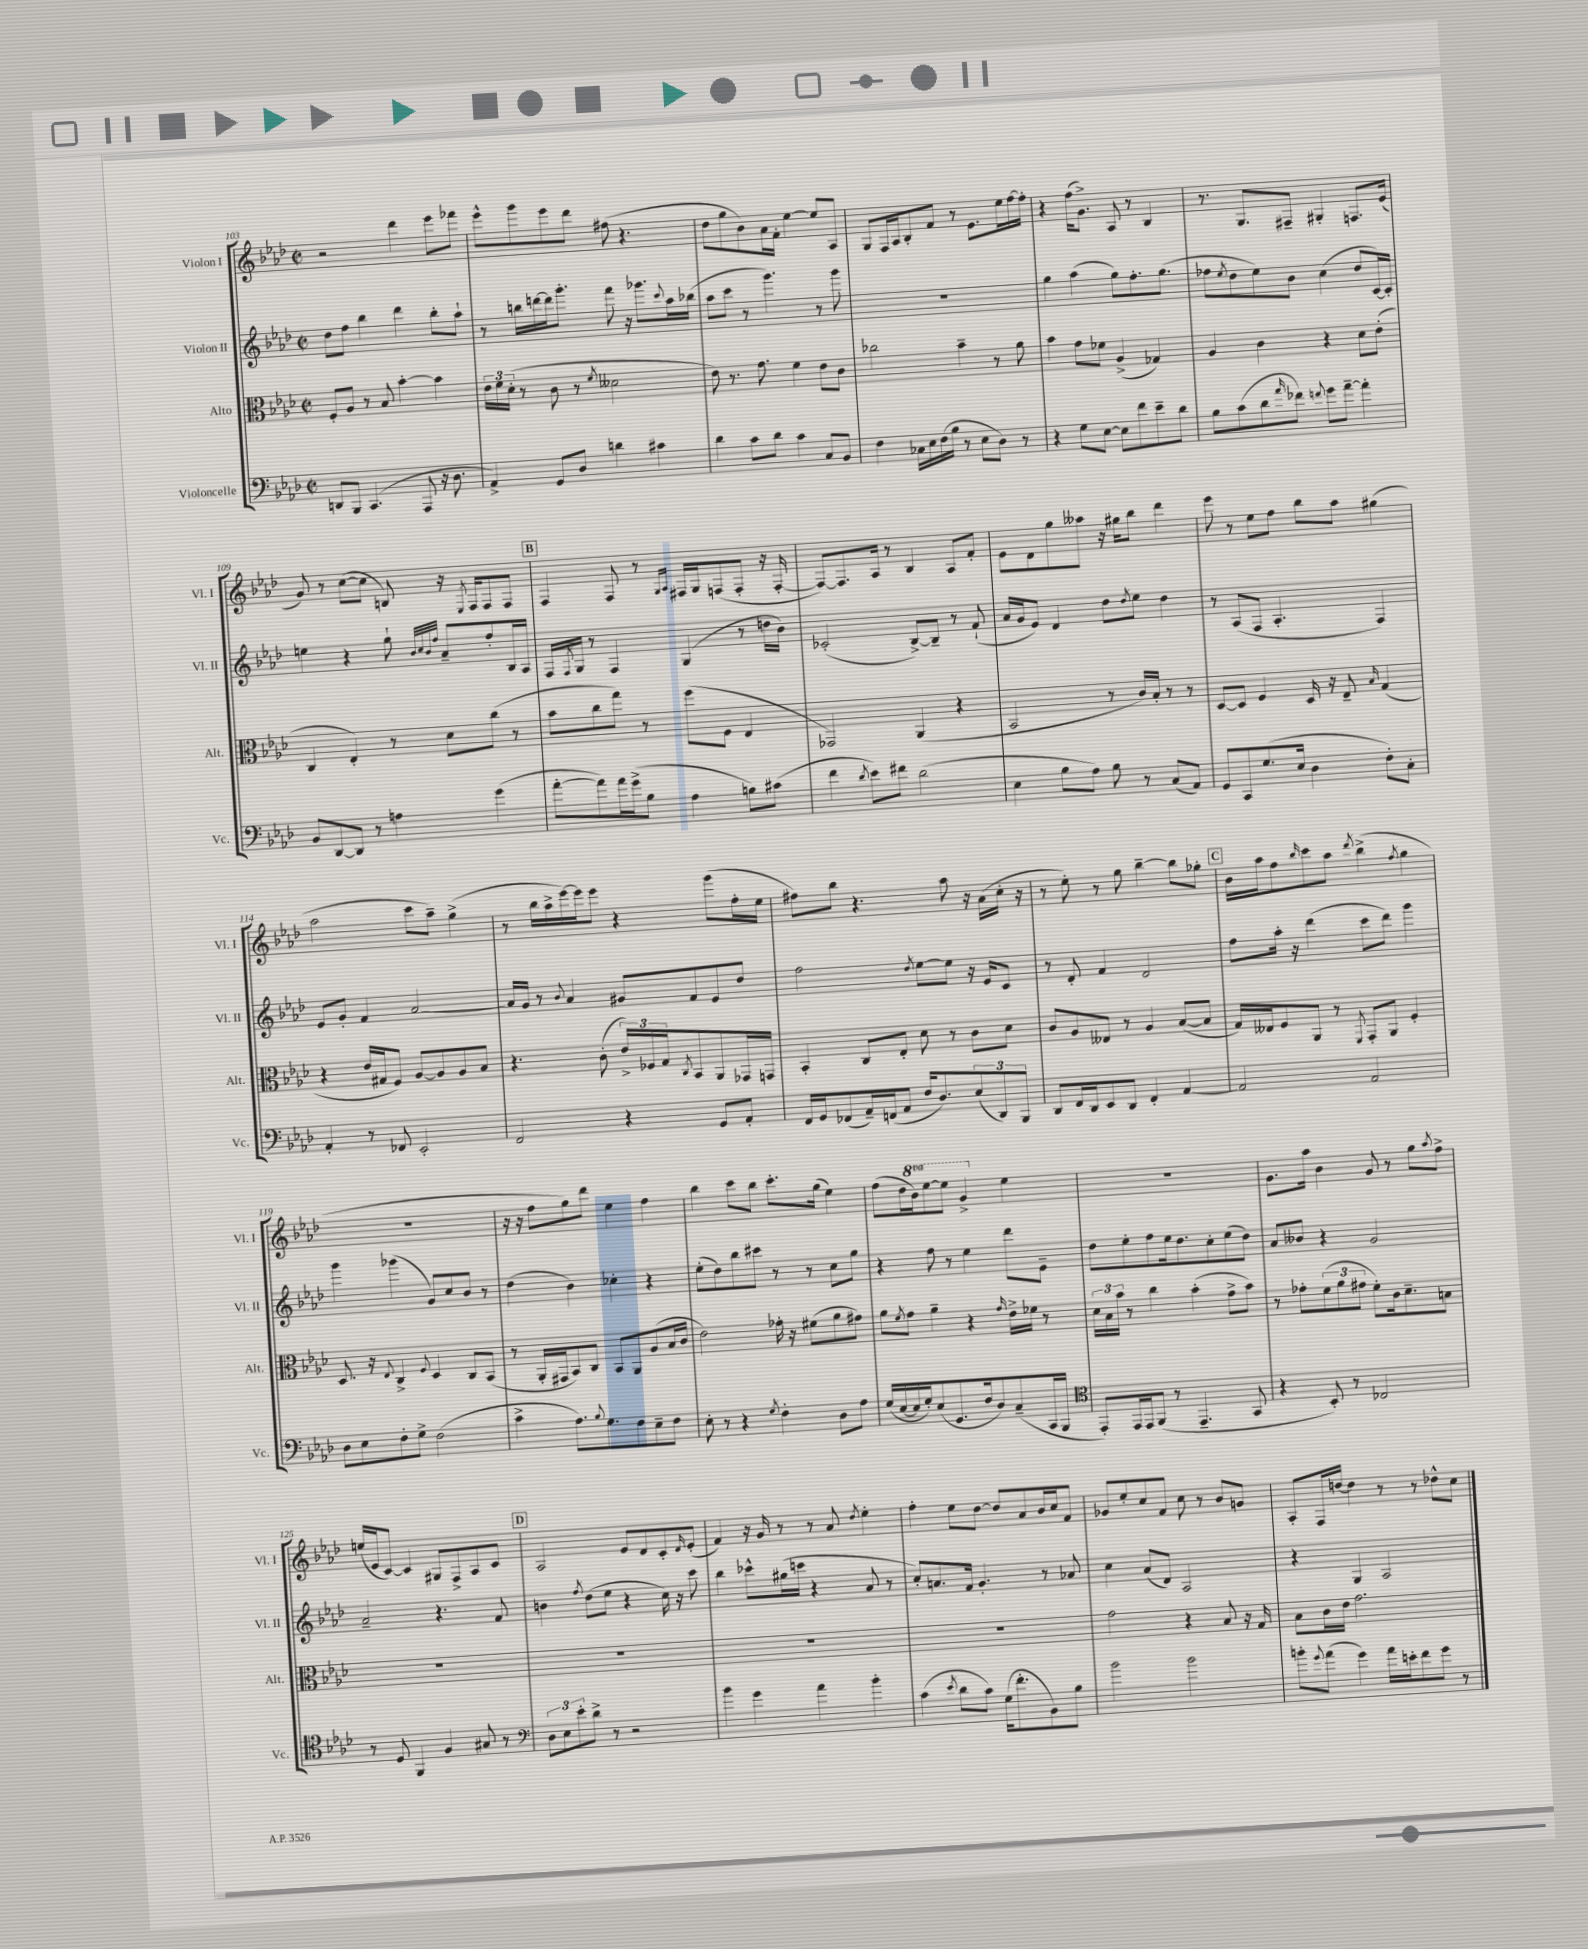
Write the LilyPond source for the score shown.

<<
\new StaffGroup <<
\new Staff = "s0" \with { instrumentName = "Violon I" shortInstrumentName = "Vl. I" } {
    \clef treble \key aes \major \defaultTimeSignature \time 2/2 \set Staff.ottavationMarkups = #ottavation-simple-ordinals
    r2 des'''4 ees'''8 fes'''8 |
    ees'''8-^ g'''8 ees'''8 des'''8 fis''8( r4. |
    des''8 g''8 bes'8) aes'16 f'16-. ees''4~ ees''8 aes8 |
    g8 f16 aes16 bes8-. f'8 r8 ees'8. ees''16 f''16~ f''16-. |
    r4 f''16( g'8.->) aes8 r8 bes4 |
    r8. g8. fis8-- gis4-. f8. ees'16( |
    g'8) r8 c''8~( c''8 b8) r16 \acciaccatura { ees8 } f16 f8 f8 |
    \mark \markup { \box "B" } f4 f8 r8 \grace { g16 aes16 } fis16 g16 f8( f8-. r16 f16~-. |
    f8~) f8. aes16 r8 bes4 aes8 f'8-. |
    ees'8 des'8 g''8 aeses''8 r16 gis''16 bes''8 des'''4 |
    ees'''8 r8 ees''8 f''8 bes''8 aes''8 gis''4( |
    aes''2 c'''8 aes''8--) g''4->( |
    r8 bes''16 aes''16-> ees'''16~) ees'''16 ees'''8 r4 g'''8( f''16-. ees''16 |
    fis''8) bes''8 r4. aes''8 r16 aes'16( c''16-. r16 |
    r8 ees''8-.) r8 g''8 bes''4~-- bes''8 ges''8-. |
    \mark \markup { \box "C" } bes'16 aes''16 f''8 \grace { bes''16 } c'''8 aes''8 \acciaccatura { des'''8 } bes''4->( \acciaccatura { f''8 } g''4 |
    R1 |
    r16 r16 f''8 g''8) des'''8 ees''4 f''4 |
    bes''4 c'''8 bes''8 c'''8.-. g''16( ees''4) |
    f''8( des''16 \ottava #1 bes''16) ees'''8~ ees'''8 g''4-> \ottava #0 ees''4 |
    R1 |
    g'8. aes''16 bes'4 g'8 r8 g''8 \acciaccatura { aes''8 } f''8-> |
    e''16( ees'16 c'8~) c'4 gis8 f8-> aes8 c'8 |
    \mark \markup { \box "D" } aes2 ees'8 des'8 c'8-. \grace { des'16 } ees'8-.( |
    f'4) r16 g'16 r8 r8 aes'8 \acciaccatura { des''8 } ees''4-. |
    f''4-. ees''8 des''8~ des''8 aes'8 bes'16 c''16 f'8 |
    ges'8 ees''8-. c''8 f'8 c''8 r8 bes'8 g'8 |
    aes8-. f16 d''16~ d''4 r8 r8 des''8-^ c''8 \bar "|." |
}
\new Staff = "s1" \with { instrumentName = "Violon II" shortInstrumentName = "Vl. II" } {
    \clef treble \key aes \major \defaultTimeSignature \time 2/2
    des''8 f''8 bes''4 des'''4 bes''8-. aes''8-! |
    r8 b''16 d'''16~ d'''16 g'''8.-. f'''8 r16 ges'''8. \appoggiatura { c'''8 } aes''16 bes''16( |
    aes''8 c'''8 r8 g'''4.) r8 g'''8 |
    R1 |
    g''4 aes''4( g''8) f''8.-. g''8.( |
    fes''8 \acciaccatura { ees''8 } des''8 ees''8) bes'8 c''4( des''8 c'16~) c'16-. |
    e''4 r4 g''8-! \grace { bes'32 c''32 bes'32 f''32 } aes'8-- f''8-. bes16 aes16 |
    \mark \markup { \box "B" } f16 \acciaccatura { f8 } g16 r8 f4 g4( r8 d''16 bes'16) |
    ces'2-.( bes8~->) bes8-- r8 f'8-!( |
    aes'16 g'16 ees'8) des'4 des''8 \acciaccatura { des''8 } ees''8 des''4 |
    r8 aes8( f8 aes4.-. f4) |
    ees'8 g'8-. f'4 aes'2~ |
    aes'16 g'16 r8 \appoggiatura { bes'8 } aes'4 gis'8 f'8 ees'8 des''8 |
    f''2 \acciaccatura { des''8 } ees''8~ ees''8 r16 ees'16 c'8 |
    r8 des'8-. f'4 des'2 |
    \mark \markup { \box "C" } f''8 aes''16-. r16 des'''4( c'''8 des'''8) g'''4 |
    g'''4 ges'''4( g'8) c''8 bes'8 r8 |
    des''4( bes'4) ces''4-. r4 |
    ees''8-.( des''8) bes''8 cis'''8 r8 r8 c''8 g''8 |
    r4 f''8 r8 ees''4 des'''8 ees'8-- |
    des''8 ees''8-. f''8 ees''16 des''8. c''8-. ees''8( des''8) |
    aes'8 beses'8 r4 g'2 |
    aes'2-- r4. f'8 |
    \mark \markup { \box "D" } b'4 \acciaccatura { f''8 } des''8( ees''8 r4 c''16) r16 c'''8 |
    bes''4 ces'''8-^ gis''16( c'''16 r4 aes'8 r8 |
    c''8-.) a'8. f'16 g'4.-. r8 aes'8 |
    c''4 aes'8( des'8) aes2 |
    r4 g4 aes2 \bar "|." |
}
\new Staff = "s2" \with { instrumentName = "Alto" shortInstrumentName = "Alt." } {
    \clef alto \key aes \major \defaultTimeSignature \time 2/2
    f8-. aes8 r8 bes8 bes'4~-. bes'4 |
    \tuplet 3/2 { ees'16 f'16 des'16-.( } r8 c'8 r8 \acciaccatura { f'8 } deses'2 |
    ees'8) r8. g'8. f'4 ees'8 c'8 |
    ces''2 bes'4-- r8 aes'8 |
    bes'4 g'8 fes'8 aes4->( ges4) |
    aes4 c'4 r4 des'8 ees'8-.( |
    c4 ees4-.) r8 des'8 c''8( r8 |
    \mark \markup { \box "B" } bes'8 c''8 g''8) r8 f''8( f8 ees4 |
    ges,2) aes,4( r4 |
    bes,2 r8 c'16) bes16-. r8 r8 |
    des8~ des8 f4 des16 r16 ees8-- \grace { bes16 } g4( |
    r4 ees'16 gis16 f8) aes8~ aes8 aes8 bes8 |
    r4. c'8-.( \tuplet 3/2 { ees'16->) fes16 g16 } \acciaccatura { c8 } bes,8 aes,8 ges,16 g,16 |
    bes,4-. c8 ees8-. des'8 r8 c'8 des'8 |
    c'8 aes8 eeses8 r8 aes4 bes8~( bes8 |
    \mark \markup { \box "C" } g16) eeses16 f8 aes,8 r8 \acciaccatura { f,8 } g,8-. aes,8 f4-. |
    des8. r16 \appoggiatura { ees8 } c4-> \appoggiatura { f8 } des4 c8 bes,8( |
    r8 aes,16-. gis,16 bes,8) c8 bes,8 aes,8 aes8( bes16 c'16 |
    ees'2) ges'16-. r16 fis'8( aes'8 gis'8) |
    aes'8 \acciaccatura { f'8 } g'8 aes'4-- r4 \grace { g'16 } ees'16-> fes'16 r8 |
    \tuplet 3/2 { des'16 bes16 bes'16 } r8 c''4 bes'4-.( g'8-> bes'8) |
    r8 ges'8-. \tuplet 3/2 { f'8( aes'8 gis'8 } f'8-.) c'16 des'8.-- b8 |
    R1 |
    \mark \markup { \box "D" } R1 |
    R1 |
    R1 |
    g'2 r4 bes8 r16 g16 |
    bes8 c'16 ees'16 g'2. \bar "|." |
}
\new Staff = "s3" \with { instrumentName = "Violoncelle" shortInstrumentName = "Vc." } {
    \clef bass \key aes \major \defaultTimeSignature \time 2/2
    d,8 bes,,8 c,4.( aes,,8 r16 des8. |
    aes,4->) g,8 des8 d'4 cis'4 |
    des'4 c'8 des'8 c'4 c8 bes,8 |
    f4 ces16 ees16 f16( bes16 r8 ees8 des8) r8 |
    r4 g8 ees8~ ees8 f'8 ees'8-- des'8 |
    bes8 c'8( des'8 \grace { aes'16 } fes'8) \appoggiatura { f'8 } g'8 aes'8~-- aes'4-. |
    bes,8 des,8~ des,8 r8 a4 g'4( |
    \mark \markup { \box "B" } aes'8~-. aes'8) aes'16 g'16->( bes8 aes4 b8) cis'8( |
    f'4 \acciaccatura { des'8 } ees'8) fis'8 des'2( |
    ees4 bes8 aes8) bes8 r8 c8( aes,8) |
    g,8 c,8 g8.( ees16 des4 f8-.) c8-. |
    aes,4-. r8 fes,8 ees,2-. |
    f,2 r4 g,8 aes,8-. |
    f,16 g,16 fes,8( aes,16--) f,16( aes,8 f16 des8.) \tuplet 3/2 { ees8( des,8) bes,,8 } |
    des,8 f,16 des,16 ees,8 des,8 f,4-. aes,4~ |
    \mark \markup { \box "C" } aes,2 aes,2 |
    des8 ees8 f8-. g8-> f2( |
    c'4-> aes8.) \appoggiatura { bes8 } g8. f8 ees8-- f8 |
    ees8-. r8 r4 \acciaccatura { g8 } f4-. des8 aes8 |
    g16( ees16~ ees16 g16-.) ees8( g,8. f16 des8) c8--( c,16 bes,,16 |
    \clef tenor ees,8-.) ees,16 ees,16 f,8( r8 ees,4.-- g,8 |
    r4 bes,8-.) r8 ces2 |
    r8 des8 f,4 f4 gis8 r8 |
    \mark \markup { \box "D" } \clef bass \tuplet 3/2 { des8 ees8 ees'8-. } des'8-> r8 r2 |
    bes'4 g'4 aes'4 bes'4-. |
    c'4( \acciaccatura { ees'8 } des'8 c'8) g16( f'8.-. bes,8) bes8 |
    bes'2 bes'2 |
    b'8-. \appoggiatura { g'8 } aes'8( g'4) aes'16 e'16-. f'8 g'8 r8 \bar "|." |
}
>>
>>
\layout { \context { \Score currentBarNumber = #103 } }
